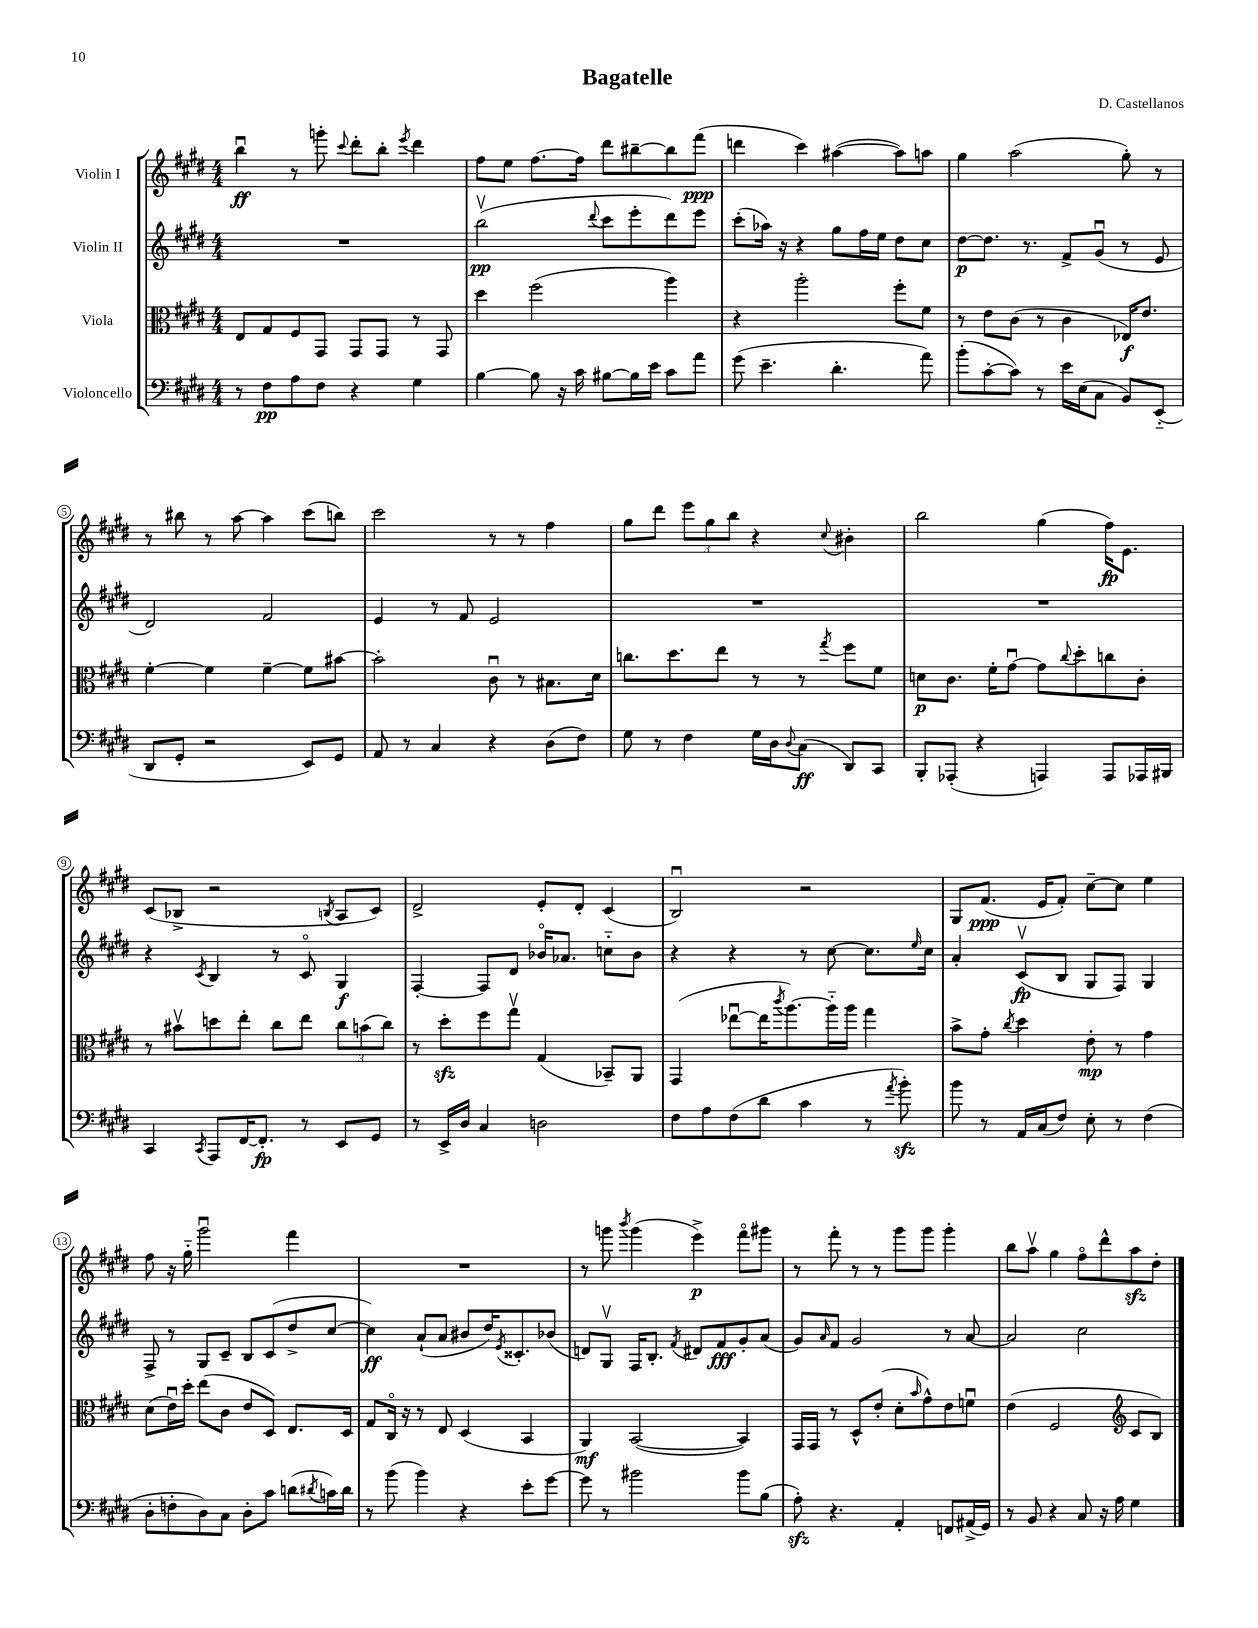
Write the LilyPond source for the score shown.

\header { title = "Bagatelle" composer = "D. Castellanos" }
<<
\new StaffGroup <<
\new Staff = "s0" \with { instrumentName = "Violin I" } {
    \clef treble \key e \major \numericTimeSignature \time 4/4
    b''4\downbow\ff r8 g'''8-. \appoggiatura { cis'''8 } dis'''8-. b''8-. \acciaccatura { e'''8 } dis'''4 |
    fis''8 e''8 fis''8.~ fis''16 dis'''8 bis''8~-- bis''8 fis'''8\ppp( |
    d'''4 cis'''4) ais''4~( ais''8) a''8 |
    gis''4 a''2( gis''8-.) r8 |
    r8 bis''8 r8 a''8~ a''4 cis'''8( b''8) |
    cis'''2 r8 r8 fis''4 |
    gis''8 dis'''8 \tuplet 3/2 { e'''8 gis''8 b''8 } r4 \appoggiatura { cis''8 } bis'4-. |
    b''2 gis''4( fis''16\fp) e'8. |
    cis'8( bes8-> r2 \acciaccatura { b8 } a8 cis'8) |
    dis'2-> e'8-. dis'8-. cis'4( |
    b2\downbow) r2 |
    gis8 fis'8.\ppp( e'16 fis'8-.) cis''8~-- cis''8 e''4 |
    fis''8 r16 gis''16-_ gis'''2\downbow fis'''4 |
    R1 |
    r8 g'''8 \acciaccatura { b'''8 } g'''4( e'''4->\p) fis'''8\flageolet gis'''8 |
    r8 fis'''8-. r8 r8 gis'''8 gis'''8 gis'''4-. |
    b''8 a''8\upbow gis''4 fis''8\flageolet dis'''8-^ a''8\sfz dis''8-. \bar "|." |
}
\new Staff = "s1" \with { instrumentName = "Violin II" } {
    \clef treble \key e \major \numericTimeSignature \time 4/4
    R1 |
    b''2\upbow\pp( \appoggiatura { dis'''8 } cis'''8 e'''8-. dis'''8) e'''8 |
    cis'''8-.( aes''16) r16 r4 gis''8 fis''16 e''16 dis''8 cis''8 |
    dis''8~\p dis''8. r8. fis'8-> gis'8\downbow( r8 e'8 |
    dis'2) fis'2 |
    e'4 r8 fis'8 e'2 |
    R1 |
    R1 |
    r4 \acciaccatura { cis'8 } b4 r8 cis'8\flageolet gis4\f |
    fis4~-. fis8 dis'8 bes'16\flageolet aes'8. c''8-_ bes'8 |
    r4 r4 r8 cis''8~ cis''8. \grace { e''16 } cis''16 |
    a'4-. cis'8\upbow\fp( b8 gis8 fis8) gis4 |
    fis8-> r8 gis8 cis'8-- b8 cis'8( dis''8-> cis''8~ |
    cis''4\ff) a'8-!( a'8 bis'8 dis''16) \acciaccatura { e'8 } cisis'8.-. bes'8( |
    d'8) gis8\upbow fis16 b8.-. \acciaccatura { fis'8 } dis'8 fis'8\fff gis'8-. a'8( |
    gis'8) \grace { a'16 } fis'8 gis'2 r8 a'8~ |
    a'2 cis''2 \bar "|." |
}
\new Staff = "s2" \with { instrumentName = "Viola" } {
    \clef alto \key e \major \numericTimeSignature \time 4/4
    e8 gis8 fis8 gis,8 gis,8 gis,8 r8 gis,8 |
    dis''4 fis''2( a''4) |
    r4 a''2-. fis''8-. fis'8 |
    r8 e'8 cis'8( r8 cis'4 ees16\f) e'8. |
    fis'4~-. fis'4 fis'4~-- fis'8 bis'8~ |
    bis'2-. cis'8\downbow r8 bis8. dis'16 |
    c''8. dis''8. e''8 r8 r8 \acciaccatura { gis''8 } fis''8 fis'8 |
    d'8\p cis'8. fis'16-. gis'8~\downbow gis'8 \appoggiatura { cis''8 } dis''8-. c''8 cis'8-. |
    r8 bis'8\upbow d''8 e''8-. cis''8 e''8 \tuplet 3/2 { cis''8 b'8( cis''8) } |
    r8 dis''8-.\sfz fis''8 gis''8\upbow gis4( bes,8--) a,8 |
    gis,4( ees''8~\downbow ees''16 \acciaccatura { cis'''8 } a''8.~) a''16-_ a''16 gis''4 |
    b'8-> gis'8-. \acciaccatura { cis''8 } dis''4 e'8-.\mp r8 gis'4 |
    dis'8( e'16\downbow) dis''16-. e''8( cis'8 e'8 dis8) e8. dis16 |
    gis8 cis16\flageolet r16 r8 e8 dis4( b,4 |
    a,4\mf) b,2~( b,4) |
    gis,16 gis,16 r8 dis8-^ e'8-.( dis'8-. \grace { b'16 } gis'8-^) e'8 f'8\downbow |
    e'4( fis2 \clef treble cis'8 b8) \bar "|." |
}
\new Staff = "s3" \with { instrumentName = "Violoncello" } {
    \clef bass \key e \major \numericTimeSignature \time 4/4
    r8 fis8\pp a8 fis8 r4 gis4 |
    b4~ b8 r16 cis'16 bis8~ bis16 e'16 cis'8 a'8 |
    gis'8( e'4.-- dis'4.-. a'8) |
    b'8-.( cis'8~-. cis'8) r8 e'16 e16( cis8 b,8) e,8-_( |
    dis,8 gis,8-. r2 e,8) gis,8 |
    a,8 r8 cis4 r4 dis8( fis8) |
    gis8 r8 fis4 gis16 dis16 \appoggiatura { dis8 } cis8\ff( dis,8) cis,8 |
    b,,8-. aes,,8-.( r4 a,,4) a,,8 aes,,16 bis,,16 |
    cis,4 \acciaccatura { cis,8 } a,,8 fis,16~ fis,8.-.\fp r8 e,8 gis,8 |
    r8 e,16-> dis16 cis4 d2 |
    fis8 a8 fis8( dis'8 cis'4 r8 \acciaccatura { a'8 } b'8-.\sfz) |
    b'8 r8 a,16 cis16( fis8) e8-. r8 fis4( |
    dis8-. f8-. dis8) cis8 dis8-. cis'8 d'8( \acciaccatura { dis'8 } c'16) dis'16 |
    r8 b'8( b'4) r4 e'8-. gis'8~ |
    gis'8 r8 bis'2 bis'8 b8( |
    a8-.\sfz) r4. a,4-. f,8 ais,16->( gis,16) |
    r8 b,8 r4 cis8 r16 a16 gis4 \bar "|." |
}
>>
>>
\layout { \context { \Score \override BarNumber.stencil = #(make-stencil-circler 0.1 0.3 ly:text-interface::print) } }
